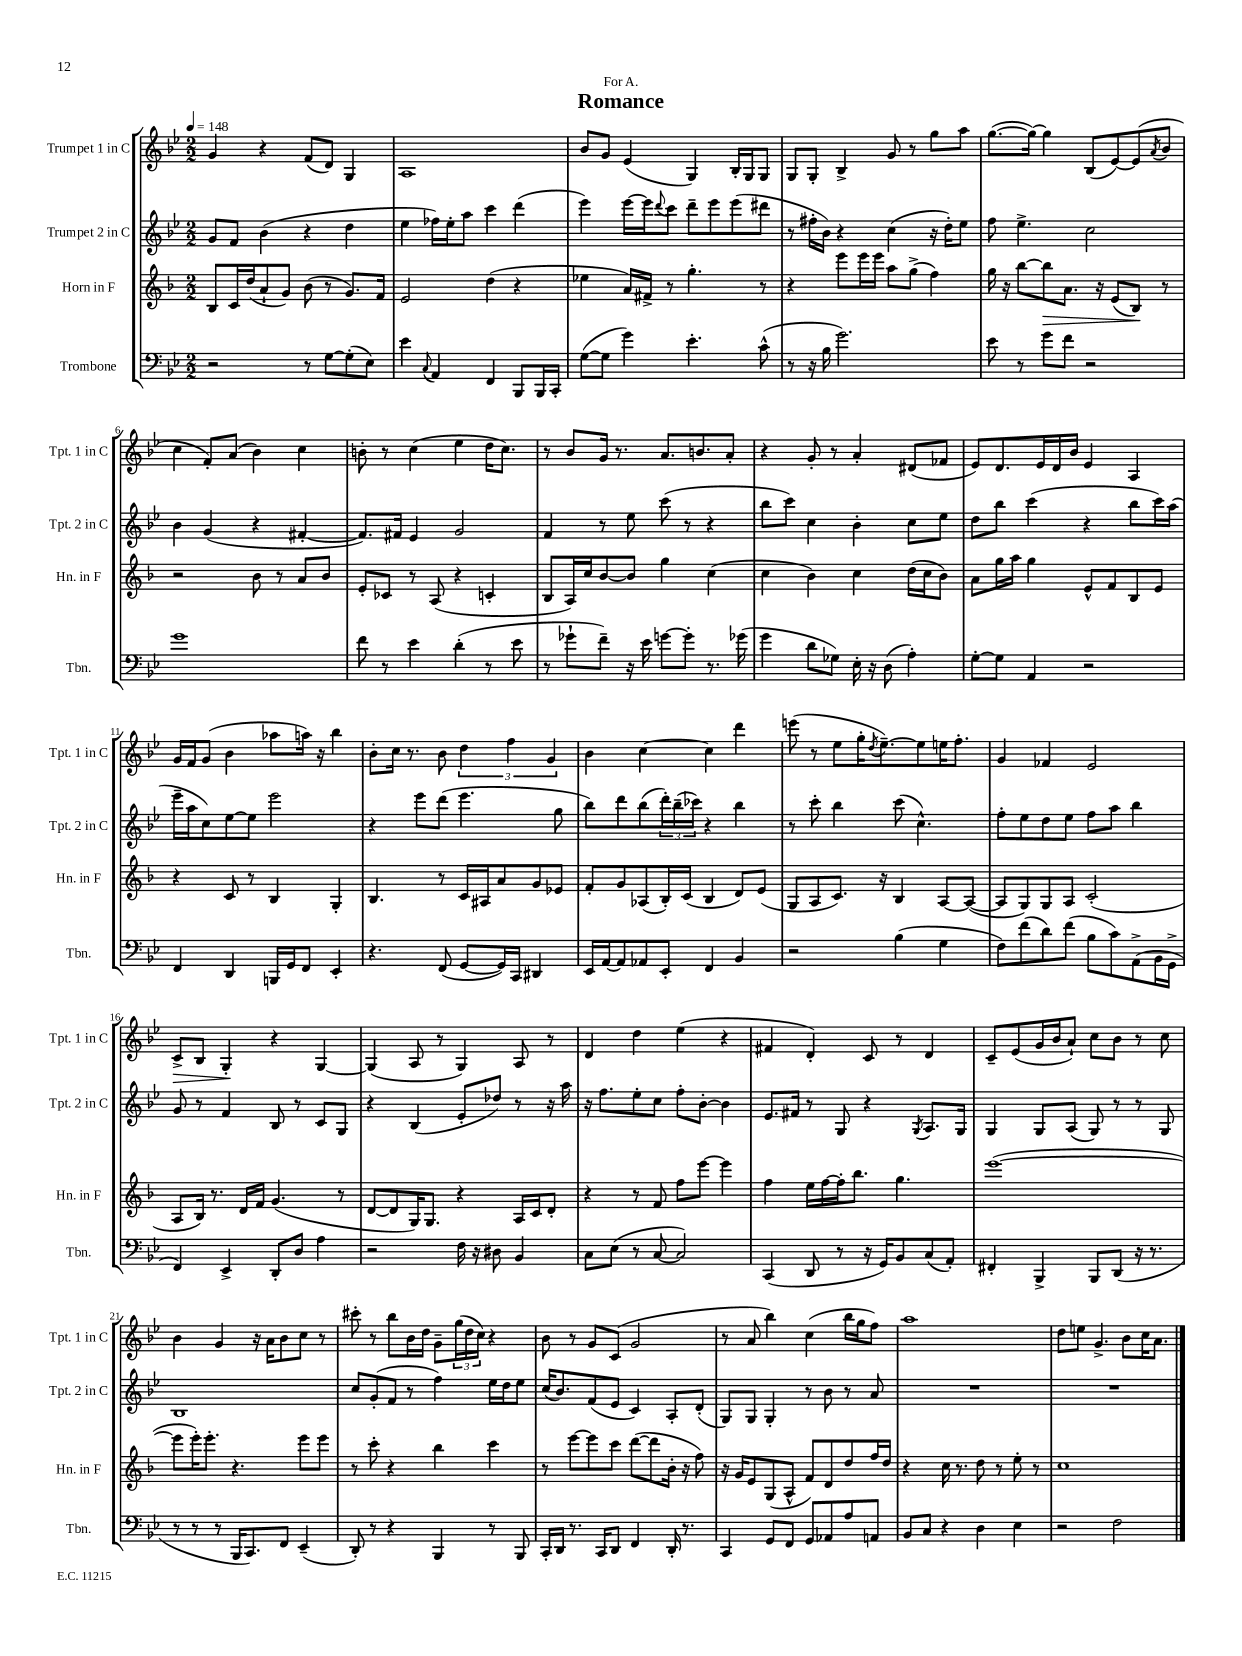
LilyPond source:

\header { title = "Romance" dedication = "For A." }
<<
\new StaffGroup <<
\new Staff = "s0" \with { instrumentName = "Trumpet 1 in C" shortInstrumentName = "Tpt. 1 in C" } {
    \clef treble \key bes \major \numericTimeSignature \time 2/2 \tempo 4 = 148
    g'4 r4 f'8( d'8) g4 |
    a1 |
    bes'8 g'8 ees'4( g4) bes16-. g16 g8 |
    g8 g8-. bes4-> g'8 r8 g''8 a''8 |
    g''8.~( g''16~) g''4 bes8( ees'8~) ees'8( \acciaccatura { a'8 } bes'8 |
    c''4 f'8-.) a'8( bes'4) c''4 |
    b'8-. r8 c''4( ees''4 d''16 c''8.) |
    r8 bes'8 g'16 r8. a'8. b'8. a'8-. |
    r4 g'8-. r8 a'4-. dis'8( fes'8 |
    ees'8) d'8. ees'16 d'16 bes'16 ees'4 a4 |
    g'16 f'16 g'8( bes'4 aes''8 a''16) r16 bes''4 |
    bes'8-. c''16 r8. bes'8 \tuplet 3/2 { d''4 f''4 g'4 } |
    bes'4 c''4~ c''4 d'''4 |
    e'''8( r8 ees''8 g''16-. \acciaccatura { d''8 } ees''8.~--) ees''8 e''16 f''8.-. |
    g'4 fes'4 ees'2 |
    c'8->\> bes8 g4-.\! r4 g4~ |
    g4( a8 r8 g4) a8 r8 |
    d'4 d''4 ees''4( r4 |
    fis'4 d'4-.) c'8 r8 d'4 |
    c'8-- ees'8( g'16 bes'16 a'8-!) c''8 bes'8 r8 c''8 |
    bes'4 g'4 r16 a'16 bes'8 c''8 r8 |
    cis'''8-. r8 bes''8 bes'16 d''16 g'8-- \tuplet 3/2 { g''16( d''16 c''16) } r4 |
    bes'8 r8 g'8 c'8( g'2 |
    r8 a'8 bes''4) c''4( bes''16 g''16 f''8) |
    a''1 |
    d''8 e''8 g'4.-> bes'8 c''16 a'8. \bar "|." |
}
\new Staff = "s1" \with { instrumentName = "Trumpet 2 in C" shortInstrumentName = "Tpt. 2 in C" } {
    \clef treble \key bes \major \numericTimeSignature \time 2/2
    g'8 f'8 bes'4( r4 d''4 |
    ees''4 fes''16) ees''16-. a''8 c'''4 d'''4( |
    ees'''4) ees'''16~ ees'''16 \appoggiatura { d'''8 } c'''8 d'''8-- ees'''8 ees'''8( dis'''8 |
    r8 fis''16-. bes'16) r4 c''4( r16 d''16-.) ees''8 |
    f''8 ees''4.-> c''2 |
    bes'4 g'4( r4 fis'4~-. |
    fis'8.) fis'16 ees'4 g'2 |
    f'4 r8 ees''8 c'''8( r8 r4 |
    bes''8 c'''8) c''4 bes'4-. c''8 ees''8 |
    d''8 bes''8 c'''4( r4 bes''8 c'''16) a''16( |
    ees'''16-- a''16 c''8) ees''8~ ees''8 ees'''2 |
    r4 ees'''8 d'''8( ees'''4. g''8 |
    bes''8) d'''8 bes''8( \tuplet 3/2 { d'''16-.) bes''16--( ces'''16) } r4 bes''4 |
    r8 c'''8-. bes''4 c'''8( c''4.-^) |
    f''8-. ees''8 d''8 ees''8 f''8 a''8 bes''4 |
    g'8 r8 f'4 bes8 r8 c'8 g8 |
    r4 bes4( ees'8-. des''8) r8 r16 a''16 |
    r16 f''8. ees''8-. c''8 f''8-. bes'8~-. bes'4 |
    ees'8. fis'16 r8 g8 r4 \acciaccatura { g8 } a8. g16 |
    g4 g8 a8( g8) r8 r8 g8 |
    bes1 |
    c''8 g'8-.( f'8 r8 f''4) ees''16 d''16 ees''8 |
    c''16( bes'8.) f'8( ees'8 c'4) a8-. d'8-.( |
    g8) g8 g4-. r8 bes'8 r8 a'8 |
    R1 |
    R1 \bar "|." |
}
\new Staff = "s2" \with { instrumentName = "Horn in F" shortInstrumentName = "Hn. in F" } {
    \clef treble \key f \major \numericTimeSignature \time 2/2
    bes8 c'16 d''16( a'8-! g'8) bes'8( r8 g'8.) f'16 |
    e'2 d''4( r4 |
    ees''4 a'16) fis'16-> r8 g''4.-. r8 |
    r4 e'''8 e'''16 e'''16 a''8 g''8->( f''4) |
    g''16 r16 bes''8~ bes''8\> a'8. r16 e'8( bes8\!) r8 |
    r2 bes'8 r8 a'8 bes'8 |
    e'8-. ces'8 r8 a8( r4 c'4-. |
    bes8 a16) c''16 bes'8~ bes'8 g''4 c''4( |
    c''4 bes'4) c''4 d''16( c''16 bes'8) |
    a'8 g''16 a''16 g''4 e'8-^ f'8 bes8 e'8 |
    r4 c'8 r8 bes4 g4-. |
    bes4. r8 c'16 ais16 a'8 g'8 ees'8 |
    f'8-. g'8 aes8( bes16-.) c'16( bes4 d'8) e'8( |
    g8 a8 c'8.) r16 bes4 a8~ a8~( |
    a8 g8) g8 a8 c'2-.( |
    a8 bes16) r8. d'16 f'16 g'4.( r8 |
    d'8~ d'8 g16) g8. r4 a16 c'16 d'8-. |
    r4 r8 f'8 f''8 e'''8~ e'''4 |
    f''4 e''16 f''16~ f''16-. bes''8. g''4. |
    e'''1~( |
    e'''8 e'''16-.) e'''8.-. r4. e'''8 e'''8 |
    r8 c'''8-. r4 bes''4 c'''4 |
    r8 e'''8~ e'''8 c'''8 d'''8~( d'''8 bes'16-. r16 f''8) |
    r16 g'16 e'8 g8( a8-^ f'8) d'8 d''8 f''16 d''16 |
    r4 c''16 r8. d''8 r8 e''8-. r8 |
    c''1 \bar "|." |
}
\new Staff = "s3" \with { instrumentName = "Trombone" shortInstrumentName = "Tbn." } {
    \clef bass \key bes \major \numericTimeSignature \time 2/2
    r2 r8 g8~ g8-.( ees8) |
    ees'4 \appoggiatura { c8 } a,4 f,4 bes,,8 bes,,16 c,16-. |
    g8~( g8 g'4) ees'4.-. c'8-^( |
    r8 r16 bes16 g'2.) |
    ees'8 r8 g'8 f'8 r2 |
    g'1 |
    f'8 r8 ees'4 d'4-.( r8 ees'8 |
    r8 ges'8-! f'8--) r16 ees'16 g'8~ g'8-. r8. ges'16( |
    g'4 d'8 ges8) ees16-. r16 d8( a4-.) |
    g8~-. g8 a,4 r2 |
    f,4 d,4 b,,16 g,16 f,8 ees,4-. |
    r4. f,8( g,8~ g,16) c,16 dis,4 |
    ees,16 a,16~ a,8 aes,8 ees,8-. f,4 bes,4 |
    r2 bes4( g4 |
    f8) f'8( d'8) f'8( bes8 c'8) a,8->( bes,16 g,16-> |
    f,4) ees,4-> d,8-. d8 a4 |
    r2 f16 r16 dis8 bes,4 |
    c8 ees8( r8 c8~ c2) |
    c,4( d,8 r8 r16 g,16) bes,8 c8( a,8-.) |
    fis,4-. bes,,4-> bes,,8 d,8( r16 r8. |
    r8 r8 r8 bes,,16 c,8.) f,8 ees,4--( |
    d,8-.) r8 r4 bes,,4 r8 bes,,8 |
    c,16-. d,16 r8. c,16 d,8 f,4 d,16-. r8. |
    c,4 g,8 f,8 g,8 aes,8 a8 a,8 |
    bes,8 c8 r4 d4 ees4 |
    r2 f2 \bar "|." |
}
>>
>>
